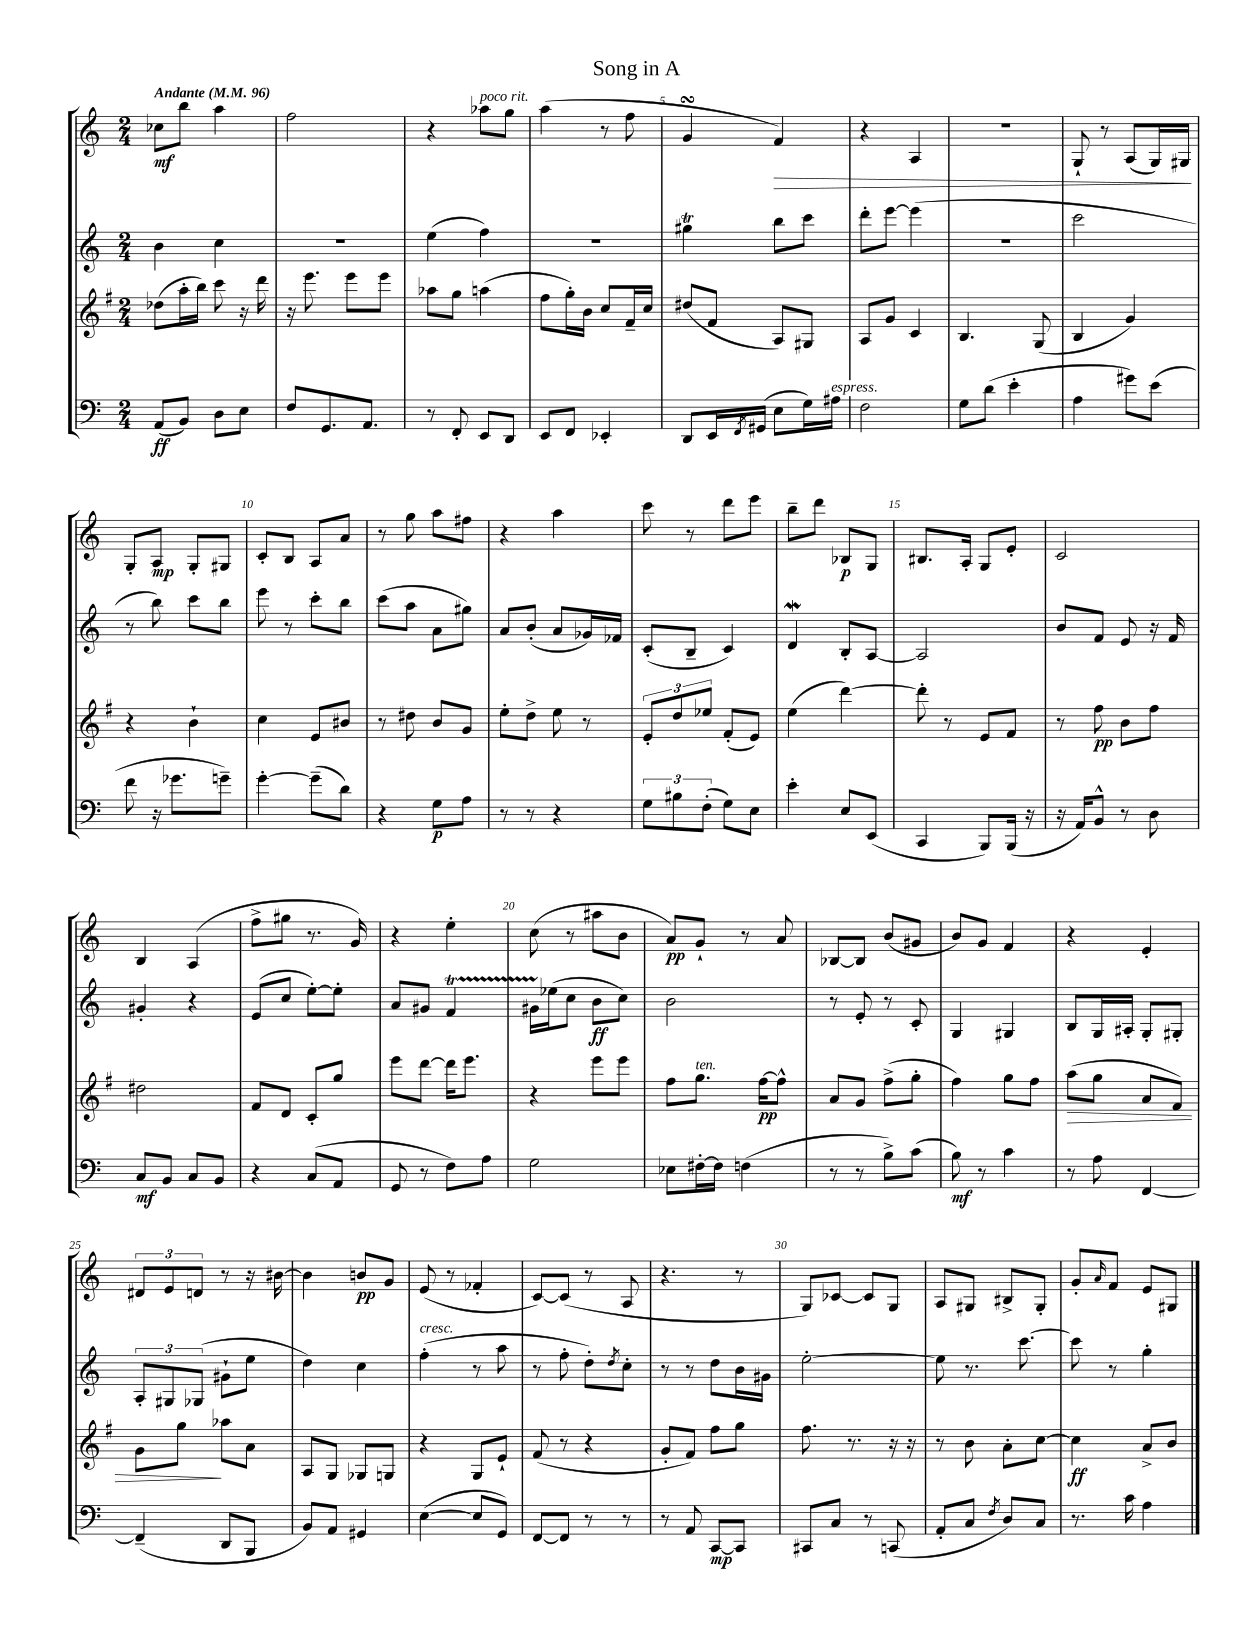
\header { title = "Song in A" }
<<
\new StaffGroup <<
\new Staff = "s0" {
    \clef treble \key c \major \numericTimeSignature \time 2/4 \tempo "Andante" 4 = 96
    ces''8\mf b''8 a''4 |
    f''2 |
    r4 aes''8^\markup { \italic "poco rit." } g''8 |
    a''4( r8 f''8 |
    g'4\turn f'4\>) |
    r4 a4 |
    R2 |
    g8-! r8 a8( g16) gis16\! |
    g8-. a8\mp g8-. gis8 |
    c'8-. b8 a8 a'8 |
    r8 g''8 a''8 fis''8 |
    r4 a''4 |
    c'''8 r8 d'''8 e'''8 |
    b''8-- d'''8 bes8\p g8 |
    bis8. a16-. g8 e'8-. |
    c'2 |
    b4 a4( |
    f''8-> gis''8 r8. g'16) |
    r4 e''4-. |
    c''8( r8 ais''8 b'8 |
    a'8\pp) g'8-! r8 a'8 |
    bes8~ bes8 b'8( gis'8 |
    b'8) g'8 f'4 |
    r4 e'4-. |
    \tuplet 3/2 { dis'8 e'8 d'8 } r8 r16 bis'16~ |
    bis'4 b'8\pp g'8 |
    e'8( r8 fes'4-. |
    c'8~) c'8( r8 a8 |
    r4. r8 |
    g8) ces'8~ ces'8 g8 |
    a8 gis8 bis8-> gis8-. |
    g'8-. \grace { a'16 } f'8 e'8 gis8 \bar "|." |
}
\new Staff = "s1" {
    \clef treble \key c \major \numericTimeSignature \time 2/4
    b'4 c''4 |
    R2 |
    e''4( f''4) |
    r2 |
    gis''4\trill b''8 c'''8 |
    d'''8-. e'''8~ e'''4( |
    r2 |
    c'''2 |
    r8 b''8) c'''8 b''8 |
    e'''8 r8 c'''8-. b''8 |
    c'''8( a''8 a'8 gis''8) |
    a'8 b'8-.( a'8 ges'16) fes'16 |
    c'8-.( b8-- c'4) |
    d'4\mordent b8-. a8~ |
    a2 |
    b'8 f'8 e'8 r16 f'16 |
    gis'4-. r4 |
    e'8( c''8 e''8~-.) e''8-. |
    a'8 gis'8 f'4\startTrillSpan |
    gis'16 ees''16\stopTrillSpan( c''8 b'8\ff c''8) |
    b'2 |
    r8 e'8-. r8 c'8-. |
    g4 gis4 |
    b8 g16 ais16-. g8-. gis8-. |
    \tuplet 3/2 { a8-. gis8 ges8( } gis'8-! e''8 |
    d''4) c''4 |
    f''4-.^\markup { \italic "cresc." }( r8 a''8 |
    r8 f''8-. d''8-.) \acciaccatura { d''8 } c''8-. |
    r8 r8 d''8 b'16 gis'16 |
    e''2~-. |
    e''8 r8. c'''8.~ |
    c'''8 r8 g''4-. \bar "|." |
}
\new Staff = "s2" {
    \clef treble \key g \major \numericTimeSignature \time 2/4
    des''8( a''16-. b''16) c'''8 r16 d'''16 |
    r16 e'''8. e'''8 e'''8 |
    aes''8 g''8 a''4( |
    fis''8 g''16-.) b'16 c''8 fis'16-- c''16 |
    dis''8( fis'8 a8) gis8 |
    a8 g'8 c'4 |
    b4. g8( |
    b4 g'4) |
    r4 b'4-! |
    c''4 e'8 bis'8 |
    r8 dis''8 b'8 g'8 |
    e''8-. d''8-> e''8 r8 |
    \tuplet 3/2 { e'8-. d''8 ees''8 } fis'8-.( e'8) |
    e''4( d'''4~) |
    d'''8-. r8 e'8 fis'8 |
    r8 fis''8\pp b'8 fis''8 |
    dis''2 |
    fis'8 d'8 c'8-. g''8 |
    e'''8 d'''8~ d'''16 e'''8. |
    r4 e'''8 e'''8 |
    fis''8 g''8.^\markup { \italic "ten." } fis''16~\pp fis''8-^ |
    a'8 g'8 fis''8->( g''8-. |
    fis''4) g''8 fis''8 |
    a''8\>( g''8 a'8 fis'8) |
    g'8 g''8\! aes''8 a'8 |
    a8 g8 ges8 g8 |
    r4 g8 e'8-! |
    fis'8( r8 r4 |
    g'8-. fis'8) fis''8 g''8 |
    fis''8. r8. r16 r16 |
    r8 b'8 a'8-. c''8~ |
    c''4\ff a'8-> b'8 \bar "|." |
}
\new Staff = "s3" {
    \clef bass \key c \major \numericTimeSignature \time 2/4
    a,8\ff( b,8) d8 e8 |
    f8 g,8. a,8. |
    r8 f,8-. e,8 d,8 |
    e,8 f,8 ees,4-. |
    d,8 e,16 \acciaccatura { f,8 } gis,16( e8 g16) ais16^\markup { \italic "espress." } |
    f2 |
    g8 d'8( e'4-. |
    a4 gis'8) e'8( |
    f'8 r16 ges'8. g'8--) |
    g'4~-. g'8--( d'8) |
    r4 g8\p a8 |
    r8 r8 r4 |
    \tuplet 3/2 { g8 bis8 f8-.( } g8) e8 |
    e'4-. e8 e,8( |
    c,4 b,,8) b,,16( r16 |
    r16 a,16) b,8-^ r8 d8 |
    c8\mf b,8 c8 b,8 |
    r4 c8( a,8 |
    g,8 r8 f8) a8 |
    g2 |
    ees8 fis16~-. fis16 f4( |
    r8 r8 b8->) c'8( |
    b8\mf) r8 c'4 |
    r8 a8 f,4~ |
    f,4--( d,8 b,,8 |
    b,8) a,8 gis,4 |
    e4~( e8 g,8) |
    f,8~ f,8 r8 r8 |
    r8 a,8 c,8~\mp c,8 |
    cis,8 c8 r8 c,8( |
    a,8-. c8 \acciaccatura { f8 } d8) c8 |
    r8. c'16 a4 \bar "|." |
}
>>
>>
\layout { \context { \Score \override BarNumber.break-visibility = ##(#f #t #t) barNumberVisibility = #(every-nth-bar-number-visible 5) } }
